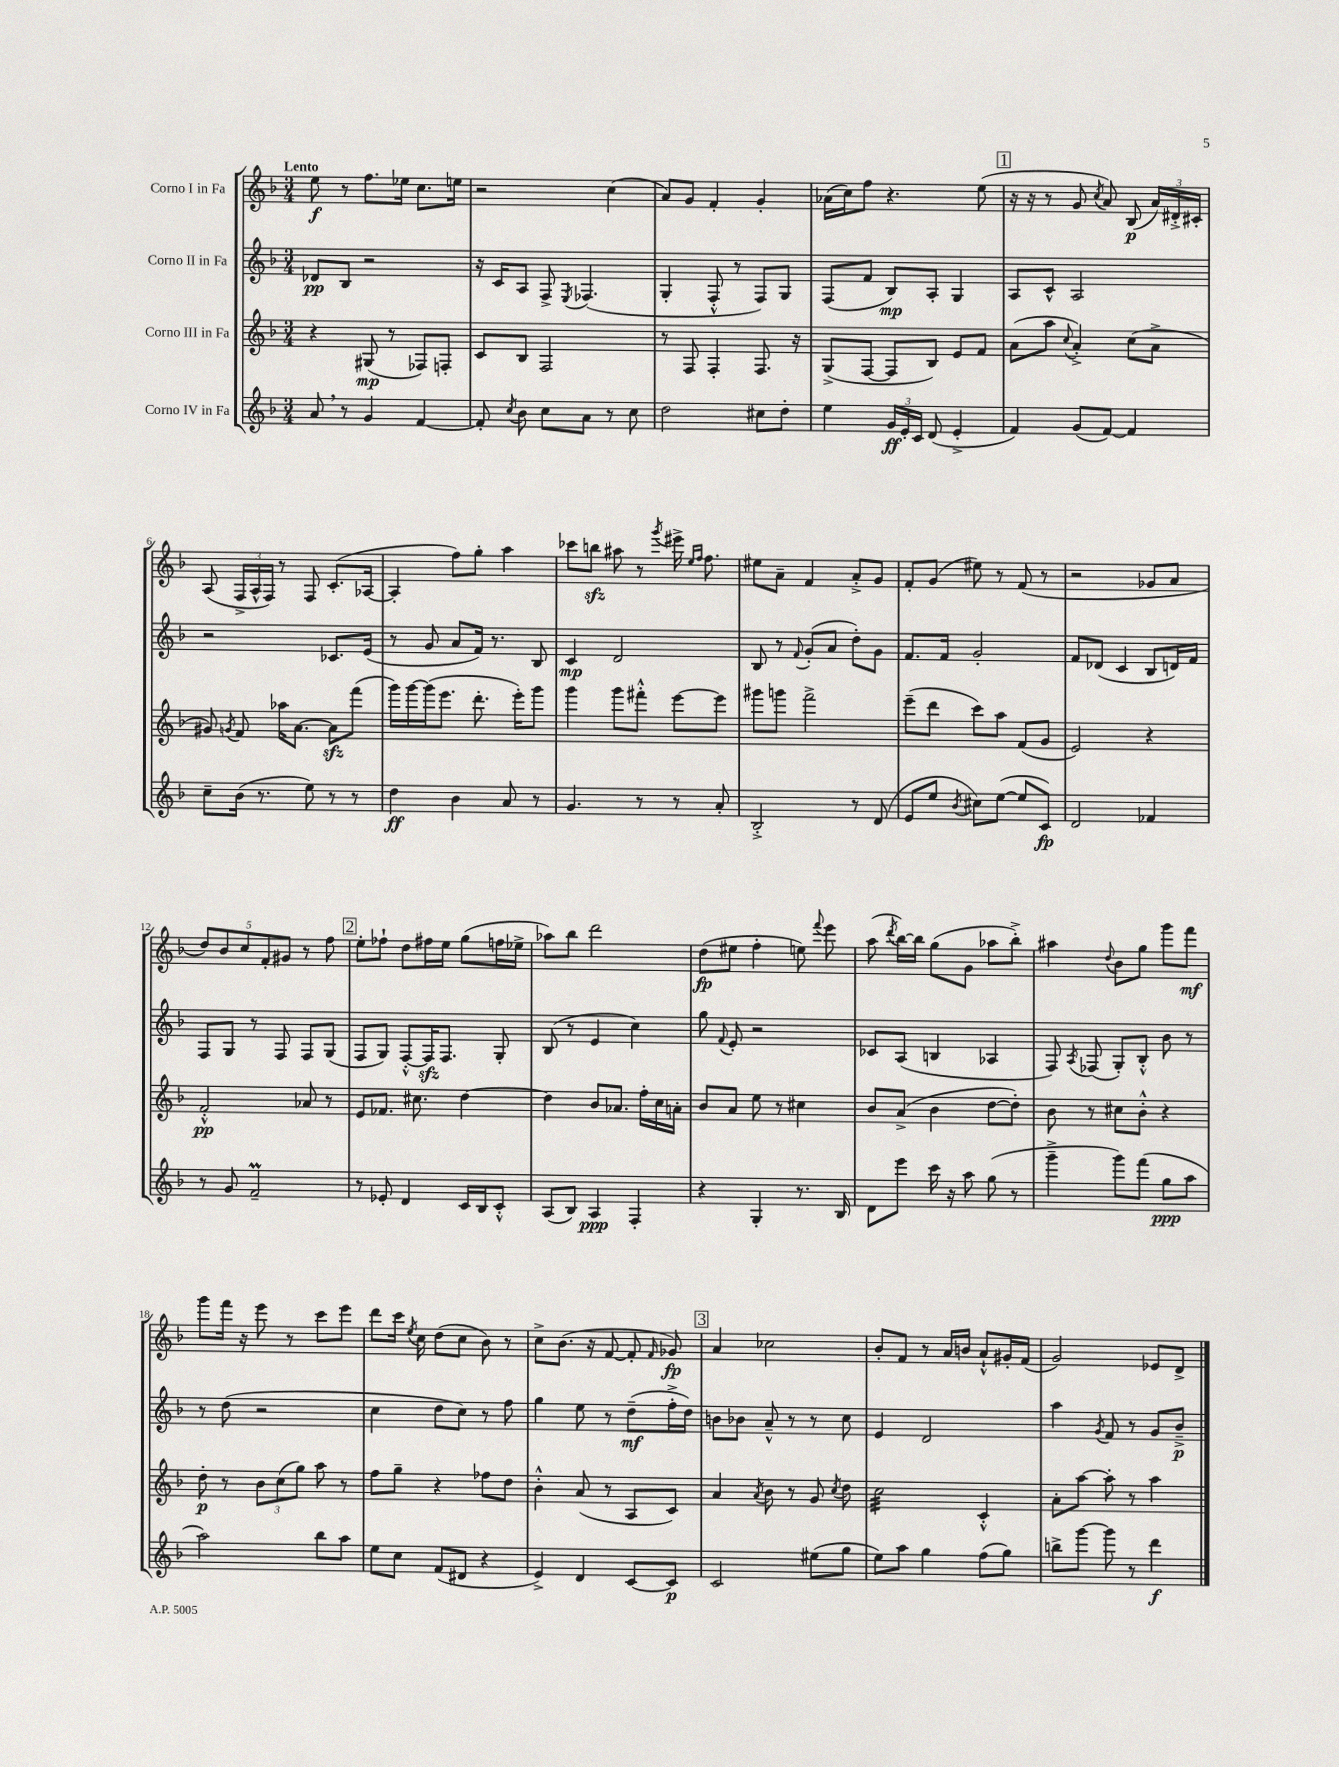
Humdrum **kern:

**kern	**kern	**kern	**kern
*staff4	*staff3	*staff2	*staff1
*clefG2	*clefG2	*clefG2	*clefG2
*k[b-]	*k[b-]	*k[b-]	*k[b-]
*M3/4	*M3/4	*M3/4	*M3/4
8a/	4r	8d-/L	8ee\
8r	.	8B-/J	8r
4g/	(8G#/	2r	8.ff\L
.	8r	.	.
.	.	.	16ee-\Jk
[4f/	8F-/L)	.	8.cc\L
.	8F'/J	.	.
.	.	.	16ee\Jk
=	=	=	=
8f'/]	8c/L	16r	2r
.	.	16c/LK	.
8qcc/	.	.	.
8b-\	8B-/J	8A/J	.
8cc\L	2F/	8F^/	.
.	.	8qE/	.
8a\J	.	(4.F-/	.
8r	.	.	(4cc\
8cc\	.	.	.
=	=	=	=
2dd\	8r	4G'/	8a/L)
.	8F/	.	8g/J
.	4F'/	8F'^^/	4f'/
.	.	8r	.
8cc#\L	8.F/	8F/L)	4g'/
8dd'\J	.	8G/J	.
.	16r	.	.
=	=	=	=
4ee\	(8G^/L	(8F/L	(16a-\LL
.	.	.	16cc\J)
.	[8F/J	8f/J	8ff\J
24g/LL	8F/]L	8B-/L)	4.r
24e'/	.	.	.
24c/JJ	.	.	.
(8d/	8B-/J)	8A'/J	.
4e'^/	8e/L	4G/	.
.	8f/J	.	(8ee\
=	=	=	=
4f/)	(8a\L	8A/L	16r
.	.	.	16r
.	8aa\J	8c^^/J	8r
.	8qqcc/	.	.
(8g/L	4a'^/)	2A/	8g/
.	.	.	8qcc/
[8f/J)	.	.	8a/)
4f/]	(8cc\L	.	(8B-/
.	8a^\J	.	24a/LL)
.	.	.	24d#'^/
.	.	.	24c#'/JJ
=	=	=	=
8cc~\L	8g#/)	2r	(8A/
.	8qg/	.	.
(16b-\Jk	8f/	.	24F^/LL
.	.	.	24A^^/
8.r	.	.	.
.	.	.	24F/JJ)
.	16aa-\LK	.	8r
.	[8.a\J	.	.
8ee\)	.	.	8F/
8r	8a\]L	8.c-/L	(8.c'/L
8r	(8fff\J	.	.
.	.	(16e/Jk	[16A-/Jk
=	=	=	=
4dd\	16ggg\LL)	8r	4A-'/]
.	[16ggg\	.	.
.	(16ggg\]J	8g/	.
.	8.eee\J	.	.
4b-\	.	8a/L	8ff\L)
.	8.ddd'\	16f/Jk)	8gg'\J
.	.	8.r	.
8a/	.	.	4aa\
.	16eee'\LK)	.	.
8r	8ggg\J	8B-/	.
=	=	=	=
4.g/	4ggg\	4c/	8ccc-\L
.	.	.	8bb\J
.	8ggg\L	2d/	8aa#\
8r	8fff#'^^\J	.	8r
.	.	.	8qggg/
8r	[8eee\L	.	16eee#^\
.	.	.	16qqee/LL
.	.	.	16qqff/JJ
.	.	.	8.ff\
8a'/	8eee\]J	.	.
=	=	=	=
2B-'^/	8ggg#\L	8B-/	8ee#\L
.	8ggg\J	8r	8a~\J
.	.	8qqf/	.
.	2fff^\	(8g'/L	4f/
.	.	8a/J	.
8r	.	8dd'\L)	8a'^/L
(8d/	.	8g\J	8g/J
=	=	=	=
8e/L	(8eee~\L	8.f/L	8f'/L
8ee/J	8ddd\J	.	(8g/J
.	.	16f/Jk	.
8qb-/	.	.	.
8cc#\L)	8ccc\L)	2g'/	8ee#\)
([8ee\J	8aa\J	.	8r
8ee/]L	(8f/L	.	(8f/
8c/J)	8g/J	.	8r
=	=	=	=
2d/	2e/)	8f/L	2r
.	.	(8d-/J	.
.	.	4c/	.
4f-/	4r	8B-/L	8g-/L
.	.	16d/L)	8a/J
.	.	16f/JJ	.
=	=	=	=
8r	2f'^^/	8F/L	10dd/L)
.	.	.	10b-/
8g/	.	8G/J	.
.	.	.	10cc/
2f~/	.	8r	.
.	.	.	10f'/
.	.	8F/	.
.	.	.	10g#/J
.	8a-/	8F/L	8r
.	8r	(8G/J	8ff\
=	=	=	=
8r	8e/L	8F/L	8ee'\L
8e-'/	8.f-/J	8G/J)	8ff-`\J
4d/	.	[8F'^^/L	8dd\L
.	8.cc#\	.	.
.	.	16F/]K	16ff#\L
.	.	8.F/J	16ee\JJ
16c/LL	[4dd\	.	(8gg\L
16B-/J	.	.	.
8c'^^/J	.	8G'/	16ff\L
.	.	.	16ee-^\JJ
=	=	=	=
(8A/L	4dd\]	(8B-/	8aa-\L)
8B-/J)	.	8r	8bb-\J
4A/	8b-/L	4e/	2ddd\
.	8.a-/J	.	.
4F'/	.	4cc\)	.
.	16ff'\LL	.	.
.	16cc\	.	.
.	16a'\JJ	.	.
=	=	=	=
4r	8b-/L	8gg\	(8dd\L
.	.	8qqf/	.
.	8a/J	8e'/	8ee#\J
4G'/	8ee\	2r	4ff'\
.	8r	.	.
8.r	4cc#\	.	8ee\)
.	.	.	8qqfff/
.	.	.	8eee\
16B-/	.	.	.
=	=	=	=
8d\L	8b-/L	8c-/L	(8aa\
.	.	.	8qddd/
8eee\J	(8a^/J	(8A/J	[16bb-\LL)
.	.	.	16bb-\]JJ
16ccc\	4b-\	4B/	(8gg\L
16r	.	.	.
8aa\	.	.	8g\J
(8gg\	[8dd\L	4A-/	8aa-\L
8r	8dd'\]J)	.	8bb-'^\J)
=	=	=	=
4ggg~^\	8b-\	8F/)	4aa#\
.	.	8qA/	.
.	8r	(8F-/	.
.	.	.	8qqdd/
8ggg\L)	8cc#\L	8G'/L)	8b-\L
(8fff\J	8b-'^^\J	8B-'^^/J	8gg\J
8gg\L	4r	8b-\	8ggg\L
8aa\J	.	8r	8fff\J
=	=	=	=
2aa\)	8dd'\	8r	8ggg\L
.	8r	(8dd\	16fff\Jk
.	.	.	16r
.	12b-\L	2r	8eee\
.	(12cc\	.	.
.	.	.	8r
.	12gg\J)	.	.
8bb-\L	8aa\	.	8ccc\L
8aa\J	8r	.	8eee\J
=	=	=	=
8ee\L	8ff\L	4cc\	8ddd\L
8cc\J	8gg~\J	.	16ccc\Jk
.	.	.	8qee/
.	.	.	16cc\
(8f/L	4r	8dd\L	(8dd\L
8d#/J	.	8cc\J)	8cc\J
4r	8ff-\L	8r	8b-\)
.	8dd\J	8ff\	8r
=	=	=	=
4e^/)	4b-'^^\	4gg\	8cc^\L
.	.	.	(8.b-\J
4d/	(8a/	8ee\	.
.	.	.	16r
.	8r	8r	[8f/
[8c/L	8A/L	(8dd~\L	8f'/]
.	.	.	16qqf/
8c/]J	8c/J)	16ff'^\L	8g-/)
.	.	16dd\JJ)	.
=	=	=	=
2c/	4a/	8b\L	4a/
.	.	8b-\J	.
.	8qa/	.	.
.	8b-\	8a~^^/	2cc-\
.	8r	8r	.
(8ee#\L	8g/	8r	.
.	8qcc/	.	.
8gg\J	8dd\	8cc\	.
=	=	=	=
8ee\L)	2cc\	4e/	8b-'/L
8aa\J	.	.	8f/J
4gg\	.	2d/	8r
.	.	.	16a/LL
.	.	.	16b/JJ
(8ff\L	4c'^^/	.	8a`^^/L
8gg\J)	.	.	16g#'/L
.	.	.	(16f/JJ
=	=	=	=
8bb^\L	8a'\L	4aa\	2g/)
[8ggg\J	[8aa\J	.	.
.	.	8qg/	.
8ggg\]	8aa'\]	8f/	.
8r	8r	8r	.
4ddd\	4aa\	8g/L	8e-/L
.	.	8b-~^/J	8d^/J
==	==	==	==
*-	*-	*-	*-
